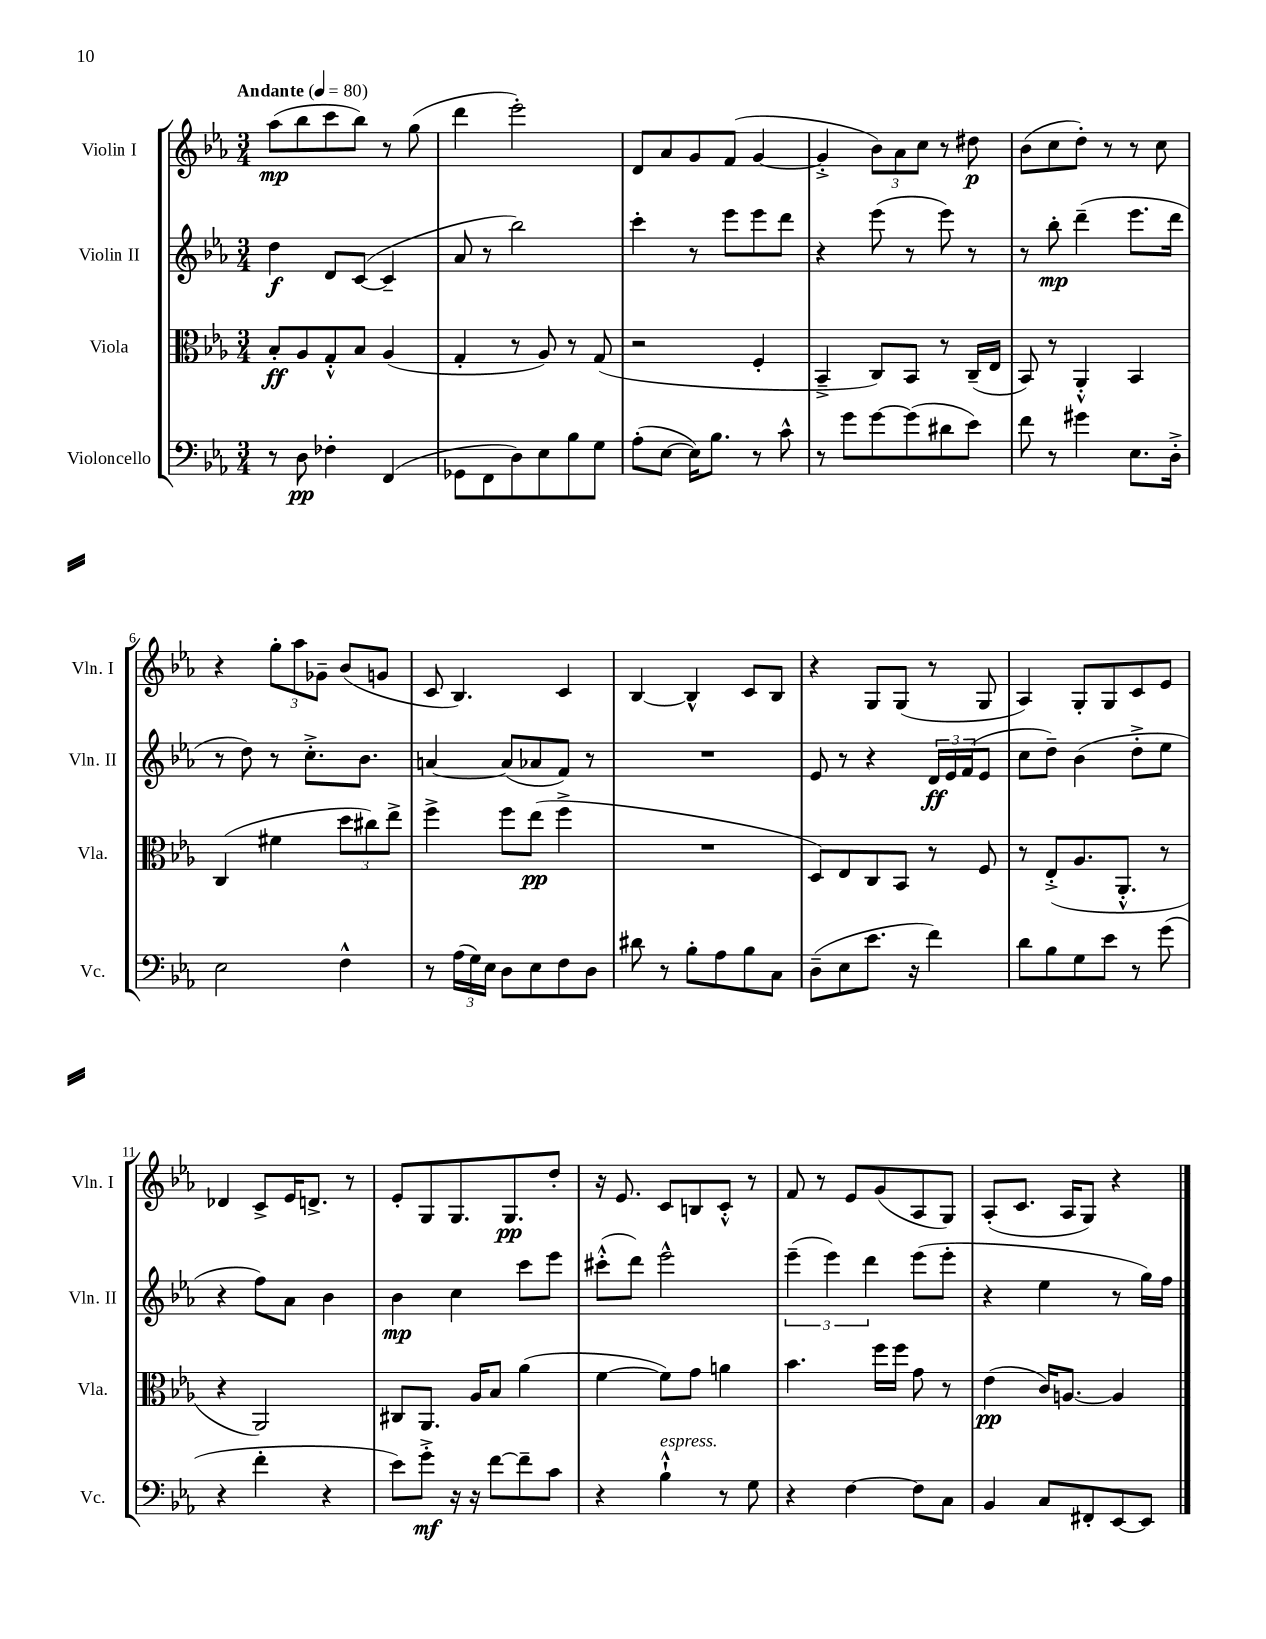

**kern	**kern	**kern	**kern
*staff4	*staff3	*staff2	*staff1
*clefF4	*clefC3	*clefG2	*clefG2
*k[b-e-a-]	*k[b-e-a-]	*k[b-e-a-]	*k[b-e-a-]
*M3/4	*M3/4	*M3/4	*M3/4
*MM80	*MM80	*MM80	*MM80
8r	8B-'	4dd	(8aa-
8D	8A-	.	8bb-
4F-'	8G'^^	8d	8ccc
.	8B-	([8c	8bb-)
(4FF	(4A-	4c~]	8r
.	.	.	(8gg
=	=	=	=
8GG-	4G'	8a-	4ddd
8FF	.	8r	.
8D)	8r	2bb-)	2eee-')
8E-	8A-)	.	.
8B-	8r	.	.
8G	(8G	.	.
=	=	=	=
(8A-'	2r	4ccc'	8d
[8E-	.	.	8a-
16E-])	.	8r	8g
8.B-	.	.	.
.	.	8eee-	(8f
8r	4F'	8eee-	[4g
8c^^	.	8ddd	.
=	=	=	=
8r	4BB-~^	4r	4g'^]
8g	.	.	.
[8g	8C)	(8eee-	12b-)
.	.	.	12a-
(8g]	8BB-	8r	.
.	.	.	12cc
8d#	8r	8eee-)	8r
8e-)	(16C~	8r	8dd#
.	16E-	.	.
=	=	=	=
8f	8BB-)	8r	(8b-
8r	8r	8bb-'	8cc
4g#	4AA-'^^	(4ddd~	8dd')
.	.	.	8r
8.E-	4BB-	8.eee-	8r
.	.	.	8cc
16D'^	.	16ddd	.
=	=	=	=
2E-	(4C	8r	4r
.	.	8dd)	.
.	4f#	8r	12gg'
.	.	.	12aa-
.	.	8.cc'^	.
.	.	.	12g-~
4F^^	12dd	.	(8b-
.	.	8.b-	.
.	12cc#)	.	.
.	.	.	8g
.	12ee-^	.	.
=	=	=	=
8r	4ff^	[4a	8c
(24A-	.	.	4.B-)
24G)	.	.	.
24E-	.	.	.
8D	8ff	(8a]	.
8E-	(8ee-	8a-	.
8F	4ff^	8f)	4c
8D	.	8r	.
=	=	=	=
8d#	2.r	2.r	[4B-
8r	.	.	.
8B-'	.	.	4B-^^]
8A-	.	.	.
8B-	.	.	8c
8C	.	.	8B-
=	=	=	=
(8D~	8D)	8e-	4r
8E-	8E-	8r	.
8.e-	8C	4r	8G
.	8BB-	.	(8G
16r	.	.	.
4f)	8r	24d	8r
.	.	24e-	.
.	.	(24f	.
.	8F	8e-	8G
=	=	=	=
8d	8r	8cc	4A-)
8B-	(8E-'^	8dd~)	.
8G	8.A-	(4b-	8G'
8e-	.	.	8G
.	8.AA-'^^	.	.
8r	.	8dd'^	8c
(8g	8r	8ee-	8e-
=	=	=	=
4r	4r	4r	4d-
4f'	2AA-)	8ff)	8c^
.	.	8a-	16e-
.	.	.	8.d^
4r	.	4b-	.
.	.	.	8r
=	=	=	=
8e-)	8C#	4b-	8e-'
8g'^	8.AA-	.	8G
16r	.	4cc	8.G
16r	16A-	.	.
[8f	8B-	.	.
.	.	.	8.G
8f~]	(4a-	8ccc	.
8c	.	8eee-	8dd'
=	=	=	=
4r	[4f	(8ccc#'^^	16r
.	.	.	8.e-
.	.	8ddd)	.
4B-`^^	8f])	2eee-^^	8c
.	8g	.	8B
8r	4a	.	8c'^^
8G	.	.	8r
=	=	=	=
4r	4.b-	(6eee-~	8f
.	.	.	8r
.	.	6eee-)	.
[4F	.	.	8e-
.	.	6ddd	.
.	16ff	.	(8g
.	16ff	.	.
8F]	8g	(8eee-	8A-
8C	8r	8eee-'	8G)
=	=	=	=
4BB-	(4e-	4r	(8A-'
.	.	.	8.c
8C	16c)	4ee-	.
.	[8.A	.	16A-
8FF#'	.	.	8G)
[8EE-	4A]	8r	4r
8EE-]	.	16gg)	.
.	.	16ff	.
==	==	==	==
*-	*-	*-	*-
